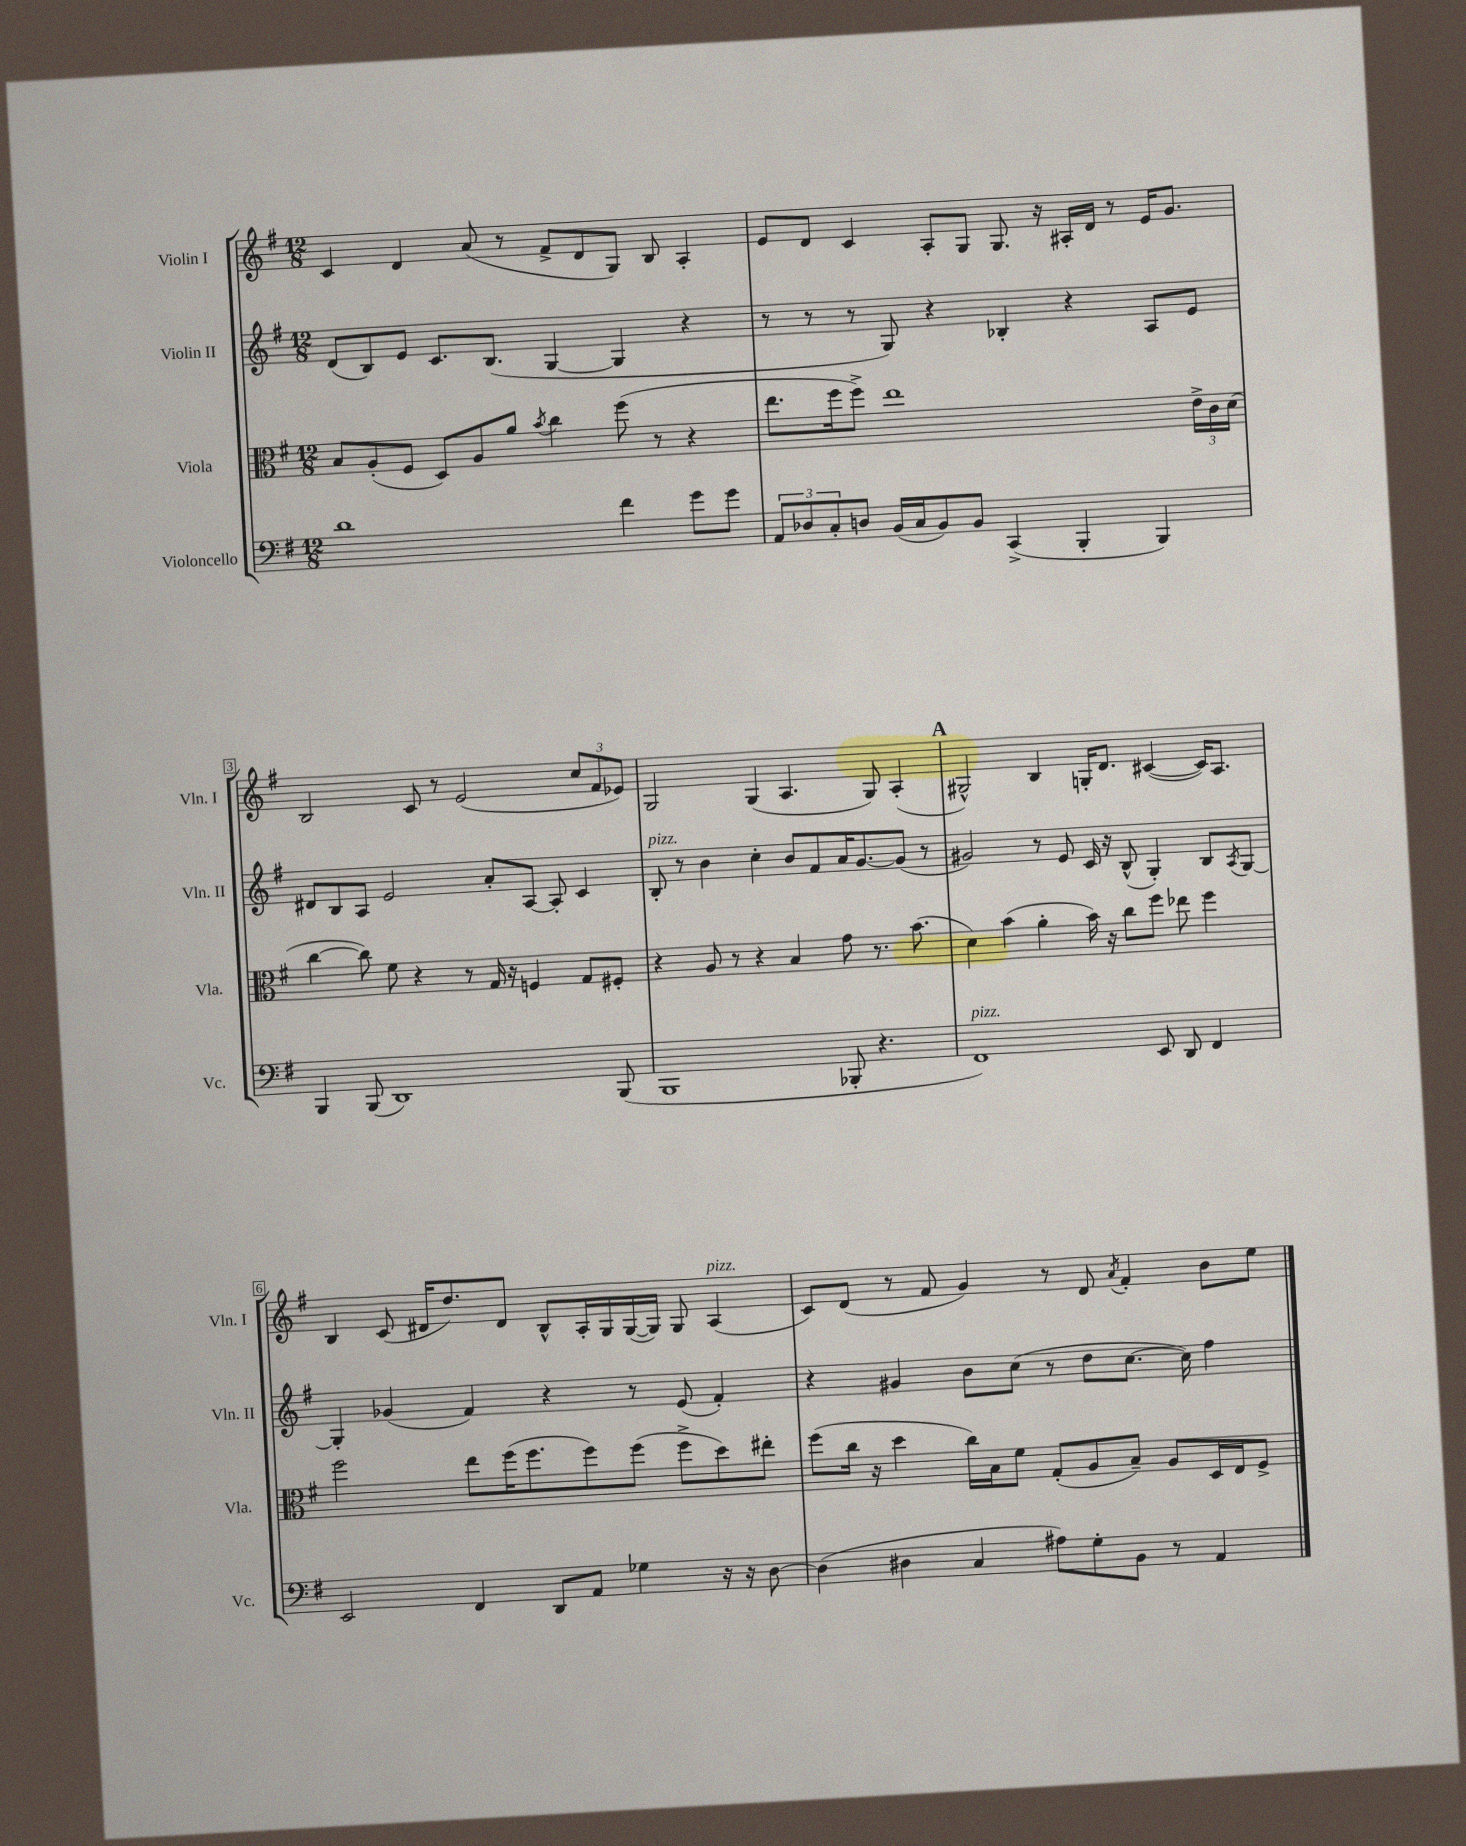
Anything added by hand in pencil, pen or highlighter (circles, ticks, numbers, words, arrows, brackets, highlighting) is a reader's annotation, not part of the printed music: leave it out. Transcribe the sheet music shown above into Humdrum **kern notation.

**kern	**kern	**kern	**kern
*part4	*part3	*part2	*part1
*staff4	*staff3	*staff2	*staff1
*I"Violoncello	*I"Viola	*I"Violin II	*I"Violin I
*I'Vc.	*I'Vla.	*I'Vln. II	*I'Vln. I
*clefF4	*clefC3	*clefG2	*clefG2
*k[f#]	*k[f#]	*k[f#]	*k[f#]
*M12/8	*M12/8	*M12/8	*M12/8
=1	=1	=1	=1
1d	8B/L	(8d/L	4c/
.	(8A'/	8B/)	.
.	8F#/J	8e/J	4d/
.	8D/L)	8.c/L	.
.	8A/	.	(8a/
.	.	(8.B/J	.
.	8a/J	.	8r
.	8qb/	.	.
.	4cc\	[4G/	8f#^/L
.	.	.	8d/
4f#\	(8ff#\	4G/]	8G/J)
.	8r	.	8B/
8g\L	4r	4r	4A'/
8g\J	.	.	.
=2	=2	=2	=2
12AA/L	8.ee\L	8r	8e/L
12D-X/	.	.	.
.	.	8r	8d/J
12C'/	.	.	.
.	16ff#\k	.	.
8Dn/J	8ff#^\J)	8r	4c/
(16BB/LL	1ee	8G/)	.
16C/J	.	.	.
8BB/)	.	4r	8A'/L
8BB/J	.	.	8G/J
(4CC^/	.	4B-X'/	8.G/
.	.	.	16r
4BBB'/	.	4r	16A#X'/LL
.	.	.	16d/JJ
.	.	.	8r
4BBB/)	.	8A/L	16e/KL
.	.	.	8.g/J
.	24e^\LL	8e/J	.
.	24c\	.	.
.	(24d\JJ	.	.
!!LO:LB:g=z
=3	=3	=3	=3
4BBB/	[4cc\	8d#X/L	2B/
.	.	8B/	.
(8BBB/	8cc\])	8A/J	.
1DD)	8f#\	2e/	.
.	4r	.	8c/
.	.	.	8r
.	8r	.	(2e/
.	16G/	8a'/L	.
.	16r	.	.
.	4Fn/	[8A/J	.
.	.	8A'/]	.
.	8G/L	4c/	12cc/L
.	.	.	12f#/
(8BBB/	8F#X'/J	.	.
.	.	.	12e-X/J)
=4	=4	=4	=4
!	!	!LO:TX:a:i:t=pizz.	!
1BBB	4r	8B'/	2G/
.	.	8r	.
.	8A/	4b\	.
.	8r	.	.
.	4r	4cc'\	(4G/
.	4B/	8b/L	4.A/
.	.	8f#/	.
8BBB-X'/	8g\	16a/K	.
.	.	[8.g/	.
4.r	8.r	.	8G/)
.	.	(8g/J]	(4A'/
.	(8.b\	.	.
.	.	8r	.
!!LO:REH:place=s1:t=A
=5	=5	=5	=5
!LO:TX:a:i:t=pizz.	!	!	!
1FF#)	4d\)	2g#X/)	2G#X^^/)
.	(4b\	.	.
.	4a'\	8r	4B/
.	.	8e/	.
.	16b\)	16c/	16Gn'/KL
.	16r	16r	8.d/J
.	8cc\L	(8B^^/	.
8EE/	8ff#\J	4G'/)	([4c#X/
8DD/	8ee-X\	.	.
4FF#/	4ff#\	8B/L	16c#/KL])
.	.	.	8.A/J
.	.	8qA/	.
.	.	[8G/J	.
!!LO:LB:g=z
=6	=6	=6	=6
2EE/	2ff#\	4G'/]	4B/
.	.	(4g-X/	(8c/
.	.	.	16d#X/KL
.	.	.	8.dd/)
4FF#/	8ee\L	4f#/)	.
.	(16ff#\K	.	8d#/J
.	8.ff#\	.	.
8DD/L	.	4r	8B^^/L
8AA/J	8ff#\)	.	16A'/L
.	.	.	16G/
4G-X\	(8ff#\J	8r	([16G/
.	.	.	16G/JJ])
.	8ff#^\L	(8e/	8G/
!	!	!	!LO:TX:a:i:t=pizz.
16r	8dd\)	4f#'/)	(4A/
16r	.	.	.
[8D\	8ee#X'\J	.	.
=7	=7	=7	=7
(4D\]	(8ff#\L	4r	8c/L)
.	16cc\Jk	.	(8d/J
.	16r	.	.
4D#X\	4dd\	4g#X/	8r
.	.	.	8f#/
4C/	16cc\LL)	8b\L	4g/)
.	16B\J	.	.
.	8f#\J	(8cc\J	.
8A#X\L)	(8G'/L	8r	8r
8G'\	8A/	8dd\L	8d/
.	.	.	8qa/
8BB\J	8B~/J)	[8.cc\J	4f#'/
8r	8A/L	.	.
.	.	16cc\])	.
4AA/	16D/L	4ff#\	8b\L
.	16E/J	.	.
.	8F#^/J	.	8ee\J
==	==	==	==
*-	*-	*-	*-
